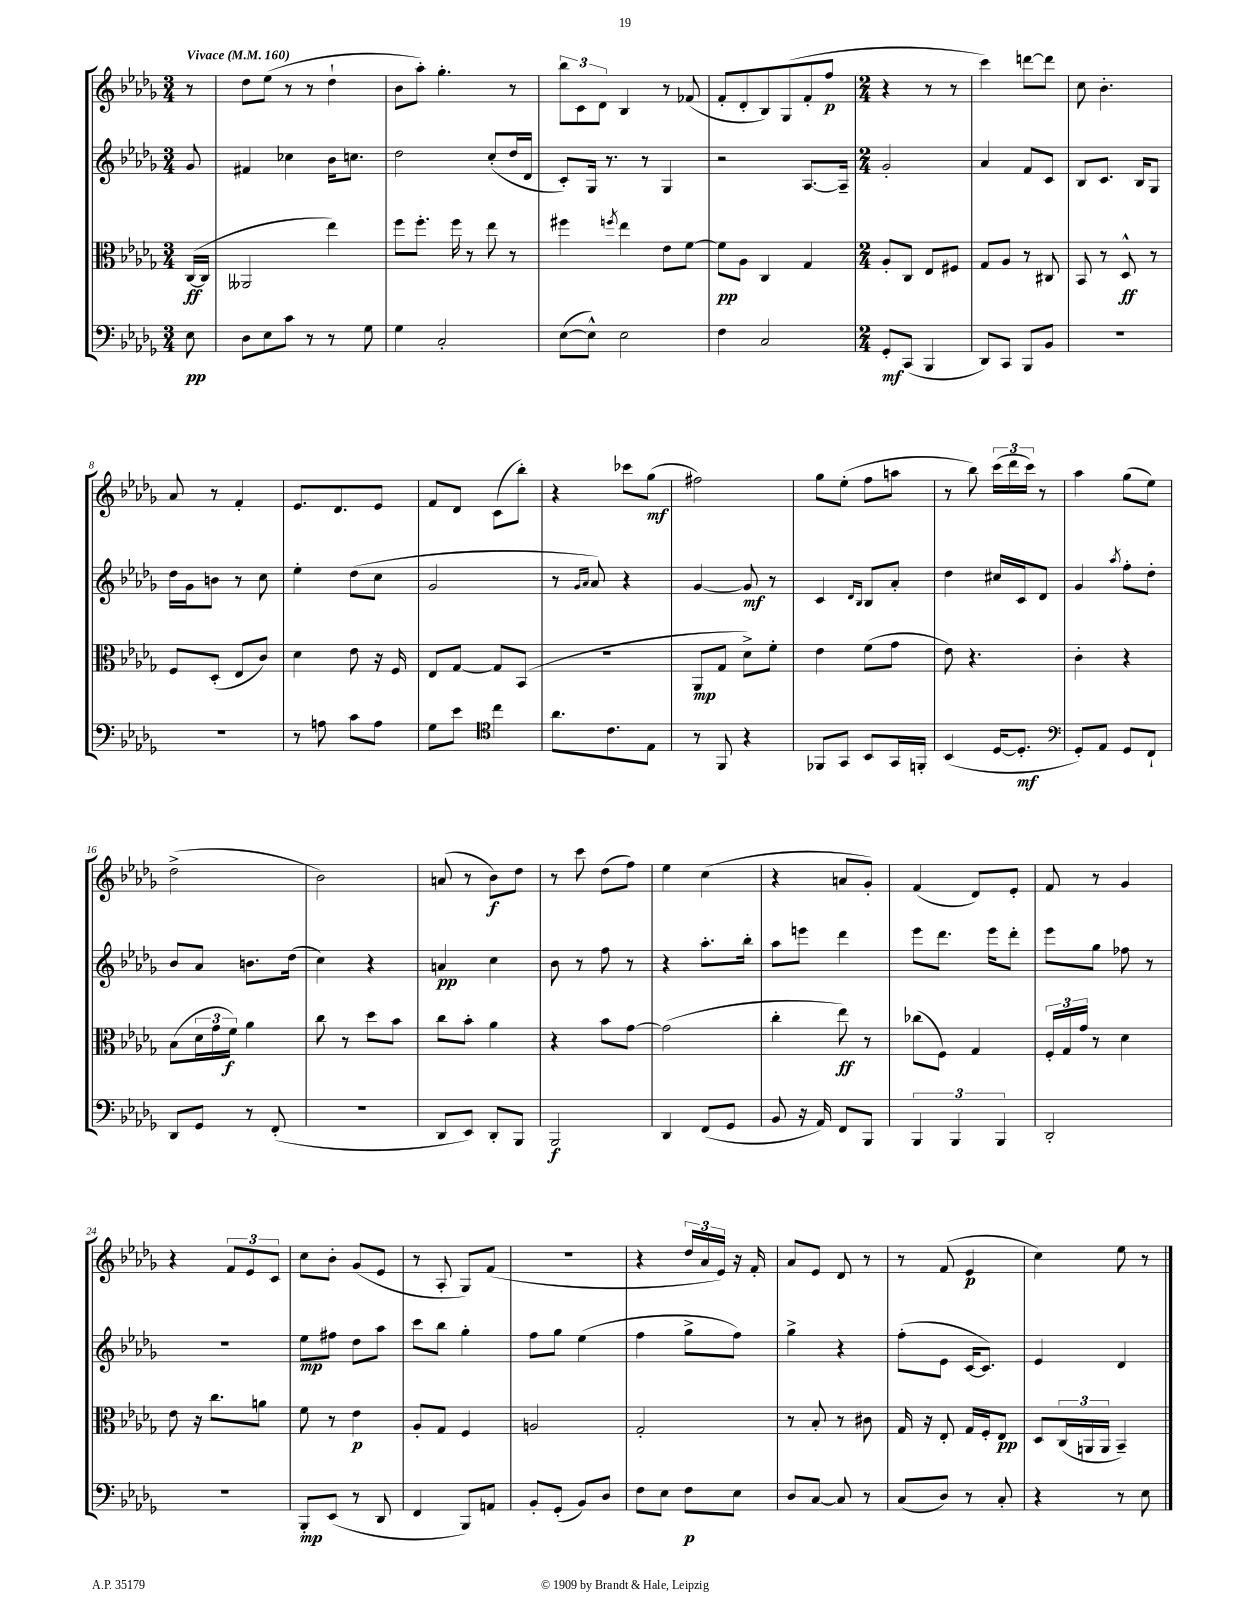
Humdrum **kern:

**kern	**kern	**kern	**kern
*staff4	*staff3	*staff2	*staff1
*clefF4	*clefC3	*clefG2	*clefG2
*k[b-e-a-d-g-]	*k[b-e-a-d-g-]	*k[b-e-a-d-g-]	*k[b-e-a-d-g-]
*M3/4	*M3/4	*M3/4	*M3/4
*MM160	*MM160	*MM160	*MM160
8E-	([16C	8g-	8r
.	16C]	.	.
=	=	=	=
8D-	2AA--	4f#	8dd-
8E-	.	.	(8ee-
8c	.	4cc-	8r
8r	.	.	8r
8r	4ee-)	16b-	4dd-`
.	.	8.cc	.
8G-	.	.	.
=	=	=	=
4G-	8ff	2dd-	8b-
.	8.ff'	.	8aa-')
2C'	.	.	4.gg-'
.	16ff	.	.
.	8r	.	.
.	8ee-	(8cc'	.
.	8r	16dd-	8r
.	.	16d-	.
=	=	=	=
([8E-	4ff#	8c')	12bb-
.	.	.	12c
8E-^^])	.	16G-	.
.	.	.	12d-
.	.	8.r	.
.	8qff	.	.
2E-	4ee-	.	4B-
.	.	8r	.
.	8e-	4G-	8r
.	[8f	.	(8f-
=	=	=	=
4F	8f]	2r	8f'
.	8A-	.	8d-'
2C	4C	.	8B-)
.	.	.	(8G-
.	4G-	[8.A-	8f'
.	.	.	8ff
.	.	16A-~]	.
=	=	=	=
*M2/4	*M2/4	*M2/4	*M2/4
8GG-'	8A-'	2g-'	4r
(8CC	8C	.	.
4BBB-	8E-	.	8r
.	8F#	.	8r
=	=	=	=
8DD-)	8G-	4a-	4ccc)
8CC	8A-	.	.
8BBB-	8r	8f	[8ddd
8BB-	8C#	8c	8ddd]
=	=	=	=
2r	8BB-	8B-	8cc
.	8r	8.c	4.b-'
.	8D-^^	.	.
.	.	16B-	.
.	8r	8G-	.
=	=	=	=
2r	8F	16dd-	8a-
.	.	16g-	.
.	(8D-'	8b	8r
.	8E-	8r	4f'
.	8c)	8cc	.
=	=	=	=
8r	4d-	4ee-'	8.e-
8A	.	.	.
.	.	.	8.d-
8c	8e-	(8dd-	.
8A	16r	8cc	8e-
.	16F	.	.
=	=	=	=
8G-	8E-	2g-	8f
8e-	[8G-	.	8d-
*clefC4	*	*	*
4cc	8G-]	.	(8c
.	(8BB-	.	8bb-')
=	=	=	=
8.a-	2r	8r	4r
.	.	16qqg-	.
.	.	16qqa-	.
.	.	8a-)	.
8.c	.	.	.
.	.	4r	8ccc-
8E-	.	.	(8gg-
=	=	=	=
8r	8AA-	[4g-	2ff#)
8FF	8G-	.	.
4r	8d-^)	8g-]	.
.	8f'	8r	.
=	=	=	=
8FF-	4e-	4c	8gg-
8GG-	.	.	(8ee-'
.	.	16qqd-	.
.	.	16qqB-	.
8BB-	(8f	8B-	8ff
16GG-	8g-	8a-'	8aa
16FF'	.	.	.
=	=	=	=
(4BB-	8e-)	4dd-	8r
.	4.r	.	8bb-)
[16D-	.	16cc#	(24ccc
.	.	.	24ddd-
8.D-']	.	16c	.
.	.	.	24ccc)
.	.	8d-	8r
=	=	=	=
*clefF4	*	*	*
8GG-')	4c'	4g-	4aa-
8AA-	.	.	.
.	.	8qaa-	.
8GG-	4r	8ff'	(8gg-
8FF`	.	8dd-'	8ee-)
=	=	=	=
8DD-	(8B-	8b-	(2dd-^
8GG-	24d-	8a-	.
.	24g-	.	.
.	24f)	.	.
8r	4a-	8.b	.
(8FF'	.	.	.
.	.	(16dd-	.
=	=	=	=
2r	8cc	4cc)	2b-)
.	8r	.	.
.	8dd-	4r	.
.	8b-	.	.
=	=	=	=
8DD-	8cc	4a	(8a
8EE-)	8b-'	.	8r
8DD-'	4a-	4cc	8b-)
8BBB-	.	.	8dd-
=	=	=	=
2BBB-	4r	8b-	8r
.	.	8r	8ccc
.	8b-	8ff	(8dd-
.	[8g-	8r	8ff)
=	=	=	=
4DD-	(2g-]	4r	4ee-
(8FF	.	8.aa-'	(4cc
8GG-	.	.	.
.	.	16bb-'	.
=	=	=	=
8BB-	4cc'	8aa-	4r
16r	.	8eee	.
16AA-)	.	.	.
8FF	8ee-)	4ddd-	8a
8BBB-	8r	.	8g-')
=	=	=	=
6BBB-	(8cc-	8eee-	(4f
.	8F)	8.ddd-	.
6BBB-	.	.	.
.	4G-	.	8d-)
.	.	16eee-	.
6BBB-	.	.	.
.	.	8ddd-'	8e-'
=	=	=	=
2DD-'	24F'	8eee-	8f
.	24G-	.	.
.	24g-	.	.
.	8r	8gg-	8r
.	4d-	8ff-	4g-
.	.	8r	.
=	=	=	=
2r	8e-	2r	4r
.	16r	.	.
.	8.cc	.	.
.	.	.	12f
.	.	.	12e-
.	8a	.	.
.	.	.	12c
=	=	=	=
8BBB-'	8f	8ee-	8cc
(8EE-	8r	8ff#	8b-'
8r	4e-	8dd-	(8g-
8DD-	.	8aa-	8e-
=	=	=	=
4FF	8A-'	8ccc	8r
.	8G-	8bb-	8A-'
8BBB-)	4F	4gg-'	8G-)
8AA	.	.	(8f
=	=	=	=
8BB-'	2A	8ff	2r
(8GG-'	.	8gg-	.
8BB-)	.	(4ee-	.
8D-	.	.	.
=	=	=	=
8F	2G-'	4ff	4r
8E-	.	.	.
8F	.	8gg-^	24dd-
.	.	.	24a-
.	.	.	24e-)
8E-	.	8ff)	16r
.	.	.	16f'
=	=	=	=
8D-	8r	4gg-^	8a-
[8C	8B-'	.	8e-
8C]	8r	4r	8d-
8r	8c#	.	8r
=	=	=	=
(8C	16G-	(8ff'	8r
.	16r	.	.
8D-)	8E-'	8e-	(8f
8r	16G-	[16c	4e-
.	16F'	8.c])	.
8C'	8E-	.	.
=	=	=	=
4r	8D-	4e-	4cc)
.	(24C	.	.
.	24AA	.	.
.	24AA	.	.
8r	4BB-~)	4d-	8ee-
8E-	.	.	8r
==	==	==	==
*-	*-	*-	*-
